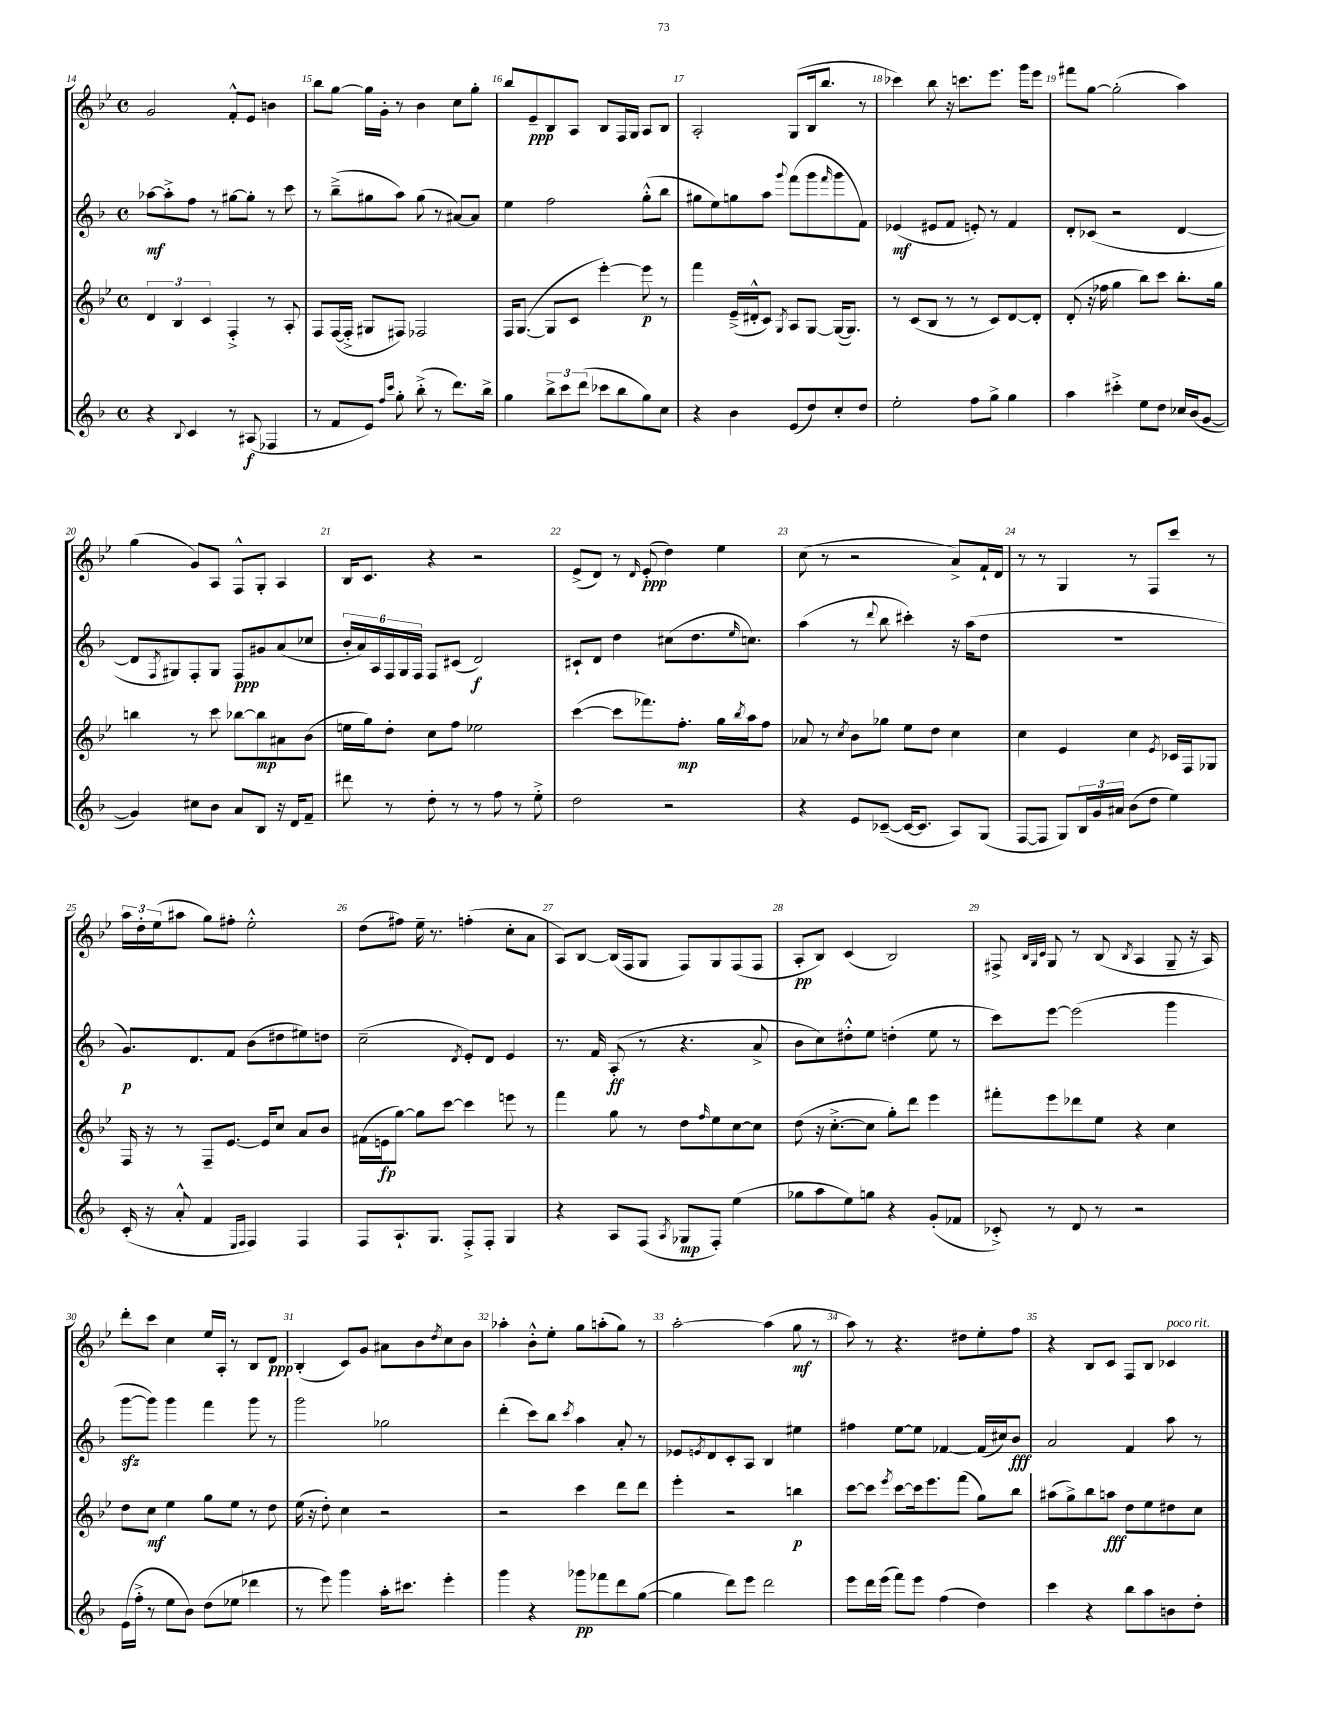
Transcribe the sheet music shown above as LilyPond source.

<<
\new StaffGroup <<
\new Staff = "s0" {
    \clef treble \key bes \major \defaultTimeSignature \time 4/4
    g'2 f'8-.-^ ees'8 b'4 |
    bes''8 g''8~ g''16 g'16-. r8 bes'4 c''8 g''8-. |
    bes''8 ees'8--\ppp bes8 a8 bes8 f16 g16 a8 bes8 |
    a2-. g8( bes16 bes''8. r8 |
    ces'''4) bes''8 r16 c'''8. ees'''8. g'''16 ees'''8 |
    fis'''8 g''8~ g''2-.( a''4) |
    g''4( g'8) a8 f8-^ g8-. a4 |
    bes16 c'8. r4 r2 |
    ees'8->( d'8) r8 \grace { d'16 } ees'8-.\ppp( d''4) ees''4 |
    c''8( r8 r2 a'8->) f'16-! d'16 |
    r8 r8 g4 r8 f8 c'''8 r8 |
    \tuplet 3/2 { a''16 d''16-. ees''16( } ais''8 g''8) fis''8-. ees''2-.-^ |
    d''8( fis''8) ees''16-- r8. f''4-.( c''8-. a'8 |
    a8) bes8~ bes16( f16 g8 f8) g8 f8( f8 |
    a8-.\pp bes8) c'4( bes2) |
    fis8-> \grace { bes32 g32 c'32 } g8 r8 bes8( \acciaccatura { bes8 } a4 g8-- r16 a16) |
    d'''8-. c'''8 c''4 ees''16 a16-. r8 bes8 d'8\ppp |
    bes4-.( c'8) g'8 ais'8 bes'8 \acciaccatura { d''8 } c''8 bes'8 |
    aes''4-. bes'8-.-^ ees''8-. g''8 a''8-.( g''8) r8 |
    a''2~-. a''4( g''8\mf r8 |
    a''8) r8 r4. dis''8 ees''8-. f''8 |
    r4 bes8 c'8 f8 bes8 ces'4^\markup { \italic "poco rit." } \bar "|." |
}
\new Staff = "s1" {
    \clef treble \key f \major \defaultTimeSignature \time 4/4
    aes''8~\mf aes''8-.-> f''8 r8 gis''8~ gis''8-. r8 c'''8 |
    r8 bes''8--->( gis''8 a''8) gis''8( r8 ais'8~) ais'8 |
    e''4 f''2 g''8-.-^( bes''8 |
    gis''8 e''8) g''8 a''8 \appoggiatura { g'''8 } f'''8( g'''8 \grace { f'''16 } g'''8 f'8) |
    ees'4\mf( eis'8 f'8 e'8-.) r8 f'4 |
    d'8-. ces'8( r2 d'4~ |
    d'8 \acciaccatura { f8 } gis8) f8-. gis8 f8\ppp gis'8 a'8( ces''8 |
    \tuplet 6/4 { bes'16-. a'16) a16 f16 g16 f16 } f8 cis'8( d'2\f) |
    cis'8-! d'8 d''4 cis''8( d''8. \grace { e''16 } c''8.) |
    a''4( r8 \appoggiatura { d'''8 } bes''8 cis'''4-.) r16 a''16( d''8 |
    R1 |
    g'8.\p) d'8. f'8 bes'8( dis''8 eis''8) d''8 |
    c''2--( \acciaccatura { d'8 } e'8-.) d'8 e'4 |
    r8. f'16 a8-.\ff( r8 r4. a'8-> |
    bes'8 c''8) dis''8-.-^ e''8 d''4-.( e''8 r8 |
    c'''8) e'''8~ e'''2( g'''4 |
    g'''8~\sfz g'''8) g'''4 f'''4 g'''8 r8 |
    g'''2 ges''2 |
    d'''4-.( c'''8) bes''8 \acciaccatura { c'''8 } a''4 a'8-. r8 |
    ees'8 \acciaccatura { e'8 } d'8 c'8-. a8 bes4 eis''4 |
    fis''4 e''8~ e''8 fes'4~ fes'16( cis''16) bes'8\fff |
    a'2 f'4 a''8 r8 \bar "|." |
}
\new Staff = "s2" {
    \clef treble \key bes \major \defaultTimeSignature \time 4/4
    \tuplet 3/2 { d'4 bes4 c'4 } f4-.-> r8 a8-. |
    f8 f16~( f16-.-> gis8 fis8) fes2 |
    f16 g8.~( g8 c'8 ees'''4~-.) ees'''8\p r8 |
    f'''4 ees'16--->( dis'16-.-^ c'8) \acciaccatura { g8 } a8 g8~ g16~( g8.) |
    r8 c'8( bes8 r8 r8 c'8) d'8~ d'8-. |
    d'8-.( r16 fes''16 g''4 bes''8) c'''8 bes''8.-. g''16 |
    b''4 r8 c'''8 bes''8~ bes''8\mp ais'8 bes'8( |
    e''16 g''16) d''8-. c''8 f''8 ees''2 |
    c'''4~( c'''8 fes'''8.) f''8.-.\mp g''16 \acciaccatura { bes''8 } a''16 f''8 |
    aes'8 r8 \acciaccatura { c''8 } bes'8 ges''8 ees''8 d''8 c''4 |
    c''4 ees'4 c''4 \acciaccatura { ees'8 } ces'16 f16 ges8 |
    f16 r16 r8 f8-- ees'8.~ ees'16 c''8 a'8 bes'8 |
    fis'16( e'16\fp g''8~) g''8 c'''8~ c'''4 e'''8 r8 |
    f'''4 g''8 r8 d''8 \grace { f''16 } ees''8 c''8~ c''8 |
    d''8( r16 c''8.~-.-> c''8 g''8-.) d'''8 ees'''4 |
    fis'''8-. ees'''8 des'''8 ees''8 r4 c''4 |
    d''8 c''8\mf ees''4 g''8 ees''8 r8 d''8 |
    ees''16( r16 d''8-.) c''4 r2 |
    r2 c'''4 d'''8 d'''8 |
    ees'''4-. r2 b''4\p |
    c'''8~ c'''8 \acciaccatura { ees'''8 } c'''8~ c'''16 ees'''8. f'''8( g''8) bes''8 |
    ais''8( g''8->) bes''8 a''8\fff d''8 ees''8 dis''8 c''8 \bar "|." |
}
\new Staff = "s3" {
    \clef treble \key f \major \defaultTimeSignature \time 4/4
    r4 \appoggiatura { bes8 } c'4 r8 ais8\f( fes4 |
    r8 f'8 e'8) \grace { f''16 c'''16 } g''8-. bes''8-.->( r8 d'''8.) bes''16-> |
    g''4 \tuplet 3/2 { bes''8-> c'''8 d'''8( } ces'''8 bes''8 g''8) c''8 |
    r4 bes'4 e'8( d''8) c''8-. d''8 |
    e''2-. f''8 g''8-> g''4 |
    a''4 cis'''4-.-> e''8 d''8 ces''16 bes'16( g'8~ |
    g'4) cis''8 bes'8 a'8 bes8 r16 d'16 f'8-- |
    dis'''8 r8 d''8-. r8 r8 f''8 r8 e''8-.-> |
    d''2 r2 |
    r4 e'8 ces'8~--( ces'16~ ces'8. a8) g8( |
    f8~ f8 g8) \tuplet 3/2 { bes16 g'16 ais'16 } bes'8( d''8 e''4) |
    c'16-.( r16 a'8-.-^ f'4 \grace { e16 f16 } f4) f4 |
    f8 a8.-! g8. f8-.-> f8-. g4 |
    r4 a8 f8( \acciaccatura { a8 } ges8\mp f8-.) e''4( |
    ges''8 a''8 e''8) g''8 r4 g'8-.( fes'8 |
    ces'8-.->) r8 d'8 r8 r2 |
    e'16( f''16-.-> r8 e''8 bes'8) d''8( ees''8 des'''4 |
    r8 e'''8) g'''4 a''16-. cis'''8. e'''4-. |
    g'''4 r4 ges'''8\pp fes'''8 d'''8 g''8~( |
    g''4 d'''8) e'''8 d'''2 |
    e'''8 d'''16 e'''16( f'''8) e'''8 f''4( d''4) |
    c'''4 r4 bes''8 a''8 b'8 d''8-. \bar "|." |
}
>>
>>
\layout { \context { \Score currentBarNumber = #14 \override BarNumber.break-visibility = ##(#f #t #t) barNumberVisibility = #all-bar-numbers-visible } }
